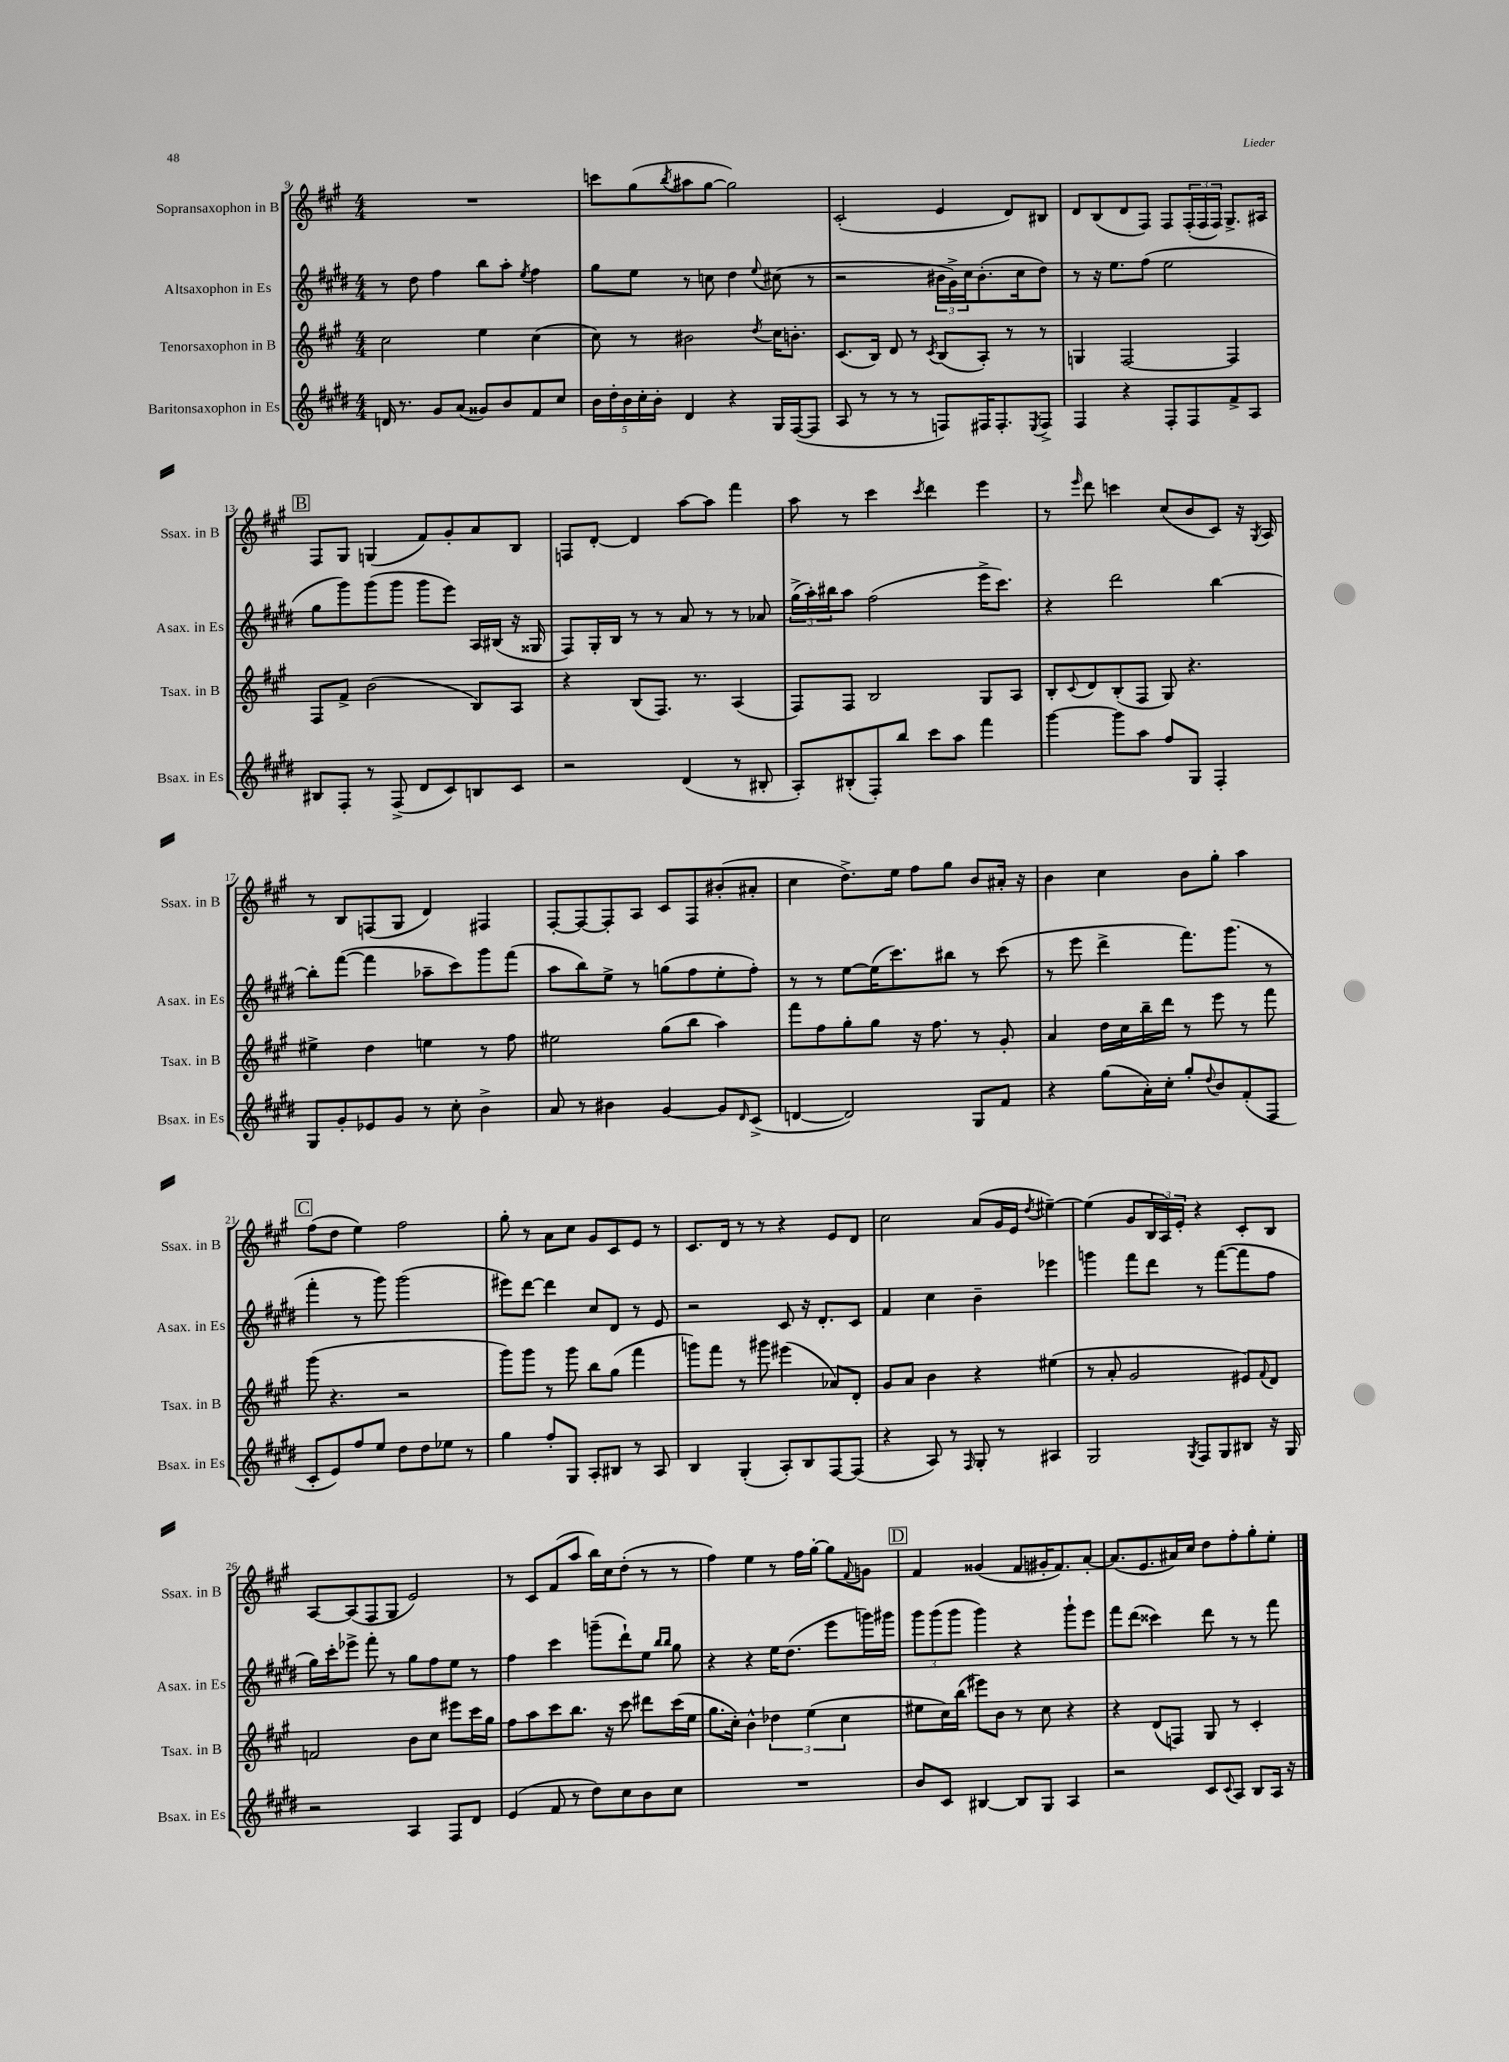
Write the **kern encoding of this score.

**kern	**kern	**kern	**kern
*staff4	*staff3	*staff2	*staff1
*clefG2	*clefG2	*clefG2	*clefG2
*k[f#c#g#d#]	*k[f#c#g#]	*k[f#c#g#d#]	*k[f#c#g#]
*M4/4	*M4/4	*M4/4	*M4/4
16d	2cc#	8r	1r
8.r	.	.	.
.	.	8dd#	.
8g#	.	4ff#	.
(8a	.	.	.
8g##)	4ee	8bb	.
8b	.	8aa'	.
.	.	8qee	.
8f#	(4cc#	4ff#	.
8cc#	.	.	.
=	=	=	=
20b	8cc#)	8gg#	8ccc
20dd#'	.	.	.
20b	.	.	.
.	8r	8ee	(8gg#
20cc#'	.	.	.
20b'	.	.	.
.	.	.	8qbb
4d#	2b#	8r	8aa#
.	.	8cc	[8gg#
4r	.	4dd#	2gg#])
.	8qdd	8qqee	.
16G#	16cc#	(8cc#	.
([16F#	8.b'	.	.
8F#]	.	8r	.
=	=	=	=
8A	(8.c#	2r	(2c#'
8r	.	.	.
.	16B)	.	.
8r	8d	.	.
8r	8r	.	.
.	8qc#	.	.
8F)	(8B	24b#	4e
.	.	24g#^)	.
.	.	24cc#	.
16F#	8A')	(8.b#'	.
8.F#'	.	.	.
.	8r	.	8d)
.	.	16cc#	.
8qE	.	.	.
8F#^	8r	8dd#)	8B#
=	=	=	=
4F#	4G	8r	8d
.	.	16r	(8B
.	.	8.ee	.
4r	[2F#	.	8d
.	.	(8ff#	8F#)
8F#'	.	2ee	8F#
8F#	.	.	(24F#'
.	.	.	24F#
.	.	.	24F#)
8f#^	4F#]	.	8.G#^
8A	.	.	.
.	.	.	16A#
=	=	=	=
8B#	8F#	8gg#	8F#
8F#'	8f#^	8ggg#)	8G#
8r	(2b	(8ggg#	(4G
(8F#^	.	8ggg#	.
8d#	.	8ggg#	8f#)
8c#)	.	8eee)	8g#'
8B	8B)	16A	8a
.	.	(16B#	.
8c#	8A	16r	8B
.	.	16G##	.
=	=	=	=
2r	4r	8F#)	8F
.	.	16G#'	[8d'
.	.	16B	.
.	(8B	8r	4d]
.	8.F#)	8r	.
(4d#	.	8a	[8aa
.	8.r	.	.
.	.	8r	8aa]
8r	(4A	8r	4fff#
8B#'	.	8a-	.
=	=	=	=
8A')	8F#)	(24gg#^	8aa
.	.	24aa')	.
.	.	24bb#	.
(8B#'	8F#	8aa	8r
8F#')	2B	(2ff#	4ccc#
8bb	.	.	.
.	.	.	8qccc#
8ccc#	.	.	4ddd
8aa	.	.	.
4fff#	8G#	16eee^	4eee
.	.	8.ccc#)	.
.	8A	.	.
=	=	=	=
[4ggg#	8B'	4r	8r
.	8qqc#	.	16qqeee
.	8d	.	8ddd
8ggg#]	(8B'	2ddd#	4ccc
8aa	8F#	.	.
8ff#	8G#)	.	(8cc#
8G#	4.r	.	8b
4F#'	.	[4bb	8c#)
.	.	.	16r
.	.	.	8qG#
.	.	.	16A
=	=	=	=
8G#	4ee#^	8bb']	8r
8g#'	.	([8fff#	8B
8e-	4dd	4fff#]	(8F
8g#	.	.	8G#
8r	4ee	8aa-~	4d)
8cc#'	.	8ccc#)	.
4b^	8r	8ggg#	4F#
.	8ff#	(8fff#	.
=	=	=	=
8a	2ee#	8aa	[8F#'
8r	.	8bb)	8F#_
4b#	.	8ee^	8F#']
.	.	8r	8A
[4g#	(8gg#	(8gg	8c#
.	8bb	8ff#	8F#
8g#]	4aa)	8ee'	(8b#'
16qqd#	.	.	.
(8c#^	.	8ff#')	8a#'
=	=	=	=
[4d	8fff#	8r	4cc#
.	8ff#	8r	.
2d])	8gg#'	[8ee	8.dd^)
.	8gg#	(16ee]	.
.	.	8.ccc#)	16ee
.	16r	.	8ff#
.	8.ff#	.	.
.	.	8bb#	8gg#
8G#	8r	8r	8b
8f#	8g#'	(8ccc#	16a#'
.	.	.	16r
=	=	=	=
4r	4a	8r	4b
.	.	8eee	.
(8gg#	16dd	4ddd#^	4cc#
.	16cc#	.	.
16a')	16bb~	.	.
16cc#'	16ddd	.	.
8gg#'	8r	8.fff#)	8b
8qqdd#	.	.	.
8b	8eee	.	8gg#'
.	.	(8.ggg#	.
(8f#'	8r	.	4aa
8F#	8fff#	8r	.
=	=	=	=
8c#'	(8ggg#	4fff#'	(8ff#
8e)	4.r	.	8dd
8ff#	.	8r	4ee)
8ee	.	8ggg#)	.
8dd#	2r	(2ggg#	2ff#
8dd#	.	.	.
8ee-	.	.	.
8r	.	.	.
=	=	=	=
4gg#	8ggg#)	8eee#)	8gg#'
.	8ggg#	[8ddd#	8r
8ff#'	8r	4ddd#]	8a
8G#	8ggg#	.	8cc#
8A'	8bb	8cc#	8g#
8B#	(8gg#	8d#	8c#
8r	4fff#	8r	8e
8A	.	8e	8r
=	=	=	=
4B	8ggg)	2r	8.c#
.	8fff#	.	.
.	.	.	16d
(4G#'	8r	.	8r
.	8ggg#	.	8r
8A')	(4eee#	8c#	4r
8B	.	16r	.
.	.	8.d#'	.
[8F#	8a-)	.	8e
(8F#]	8d'	8c#	8d
=	=	=	=
4r	8g#	4f#	2cc#
.	8a	.	.
8A)	4b	4cc#	.
8r	.	.	.
16qqF#	.	.	.
8G#'	4r	4b~	(8a
8r	.	.	16g#
.	.	.	16e
.	.	.	8qdd
4A#	(4ee#	4eee-	[4ee#~)
=	=	=	=
2G#	8r	4ggg	(4ee#]
.	8a'	.	.
.	2g#	8fff#	8g#
.	.	8ddd#	24B
.	.	.	24A)
.	.	.	24e'
8qG#	.	.	.
8F#	.	8r	4r
8G#	.	([8fff#	.
8B#	8e#)	8fff#]	8c#'
.	8qqf#	.	.
16r	8d	8ff#	8B
16G#	.	.	.
=	=	=	=
2r	2f	16gg#)	[8A
.	.	16ccc#'	.
.	.	8eee-^	(8A]
.	.	8fff#'	8F#
.	.	8r	8G#
4A	8b	8gg#	2e)
.	8cc#	8ff#	.
8F#	8eee#	8ee	.
8d#	16ccc#	8r	.
.	16gg#	.	.
=	=	=	=
(4e	8ff#	4ff#	8r
.	8aa	.	8c#
8f#	8ccc#	4ccc#	(8f#
8r	8.bb	.	8aa
8dd#)	.	(8ggg~	16bb)
.	16r	.	16cc#
8cc#	8ccc#	8ddd#`)	(8dd'
8b	8ddd#	8ee	8r
.	.	16qqbb	.
.	.	16qqbb	.
8cc#	(16ccc#	8gg#	8r
.	16ee	.	.
=	=	=	=
1r	8.gg#	4r	4ff#)
.	16cc#')	.	.
.	4b^^	4r	4ee
.	6dd-	16ee	8r
.	.	(8.dd#	.
.	.	.	16ff#
.	(6ee	.	.
.	.	.	[16gg#'
.	.	8eee	8gg#]
.	6cc#	.	.
.	.	.	8qqf#
.	.	16ggg)	8g
.	.	16ggg#	.
=	=	=	=
8b	8ee#	12ggg#	4f#
.	.	(12ggg#	.
8c#	16cc#)	.	.
.	.	12ggg#	.
.	(16bb	.	.
[4B#	8eee#)	4ggg#)	(4g##
.	8b	.	.
8B#]	8r	4r	8f#
8G#	8cc#	.	16g#'
.	.	.	8.f#)
4A	4r	8ggg#`	.
.	.	8eee	[8a'
=	=	=	=
2r	4r	8fff#	(8.a]
.	.	(8ddd#	.
.	.	.	8.e
.	(8d	4ccc##)	.
.	8F)	.	16a#)
.	.	.	16cc#
8c#	8G#	8ddd#	8dd
8qqc#	.	.	.
8A	8r	8r	8ff#'
8B	4c#'	8r	8gg#'
16A	.	8fff#	8ee'
16r	.	.	.
==	==	==	==
*-	*-	*-	*-
